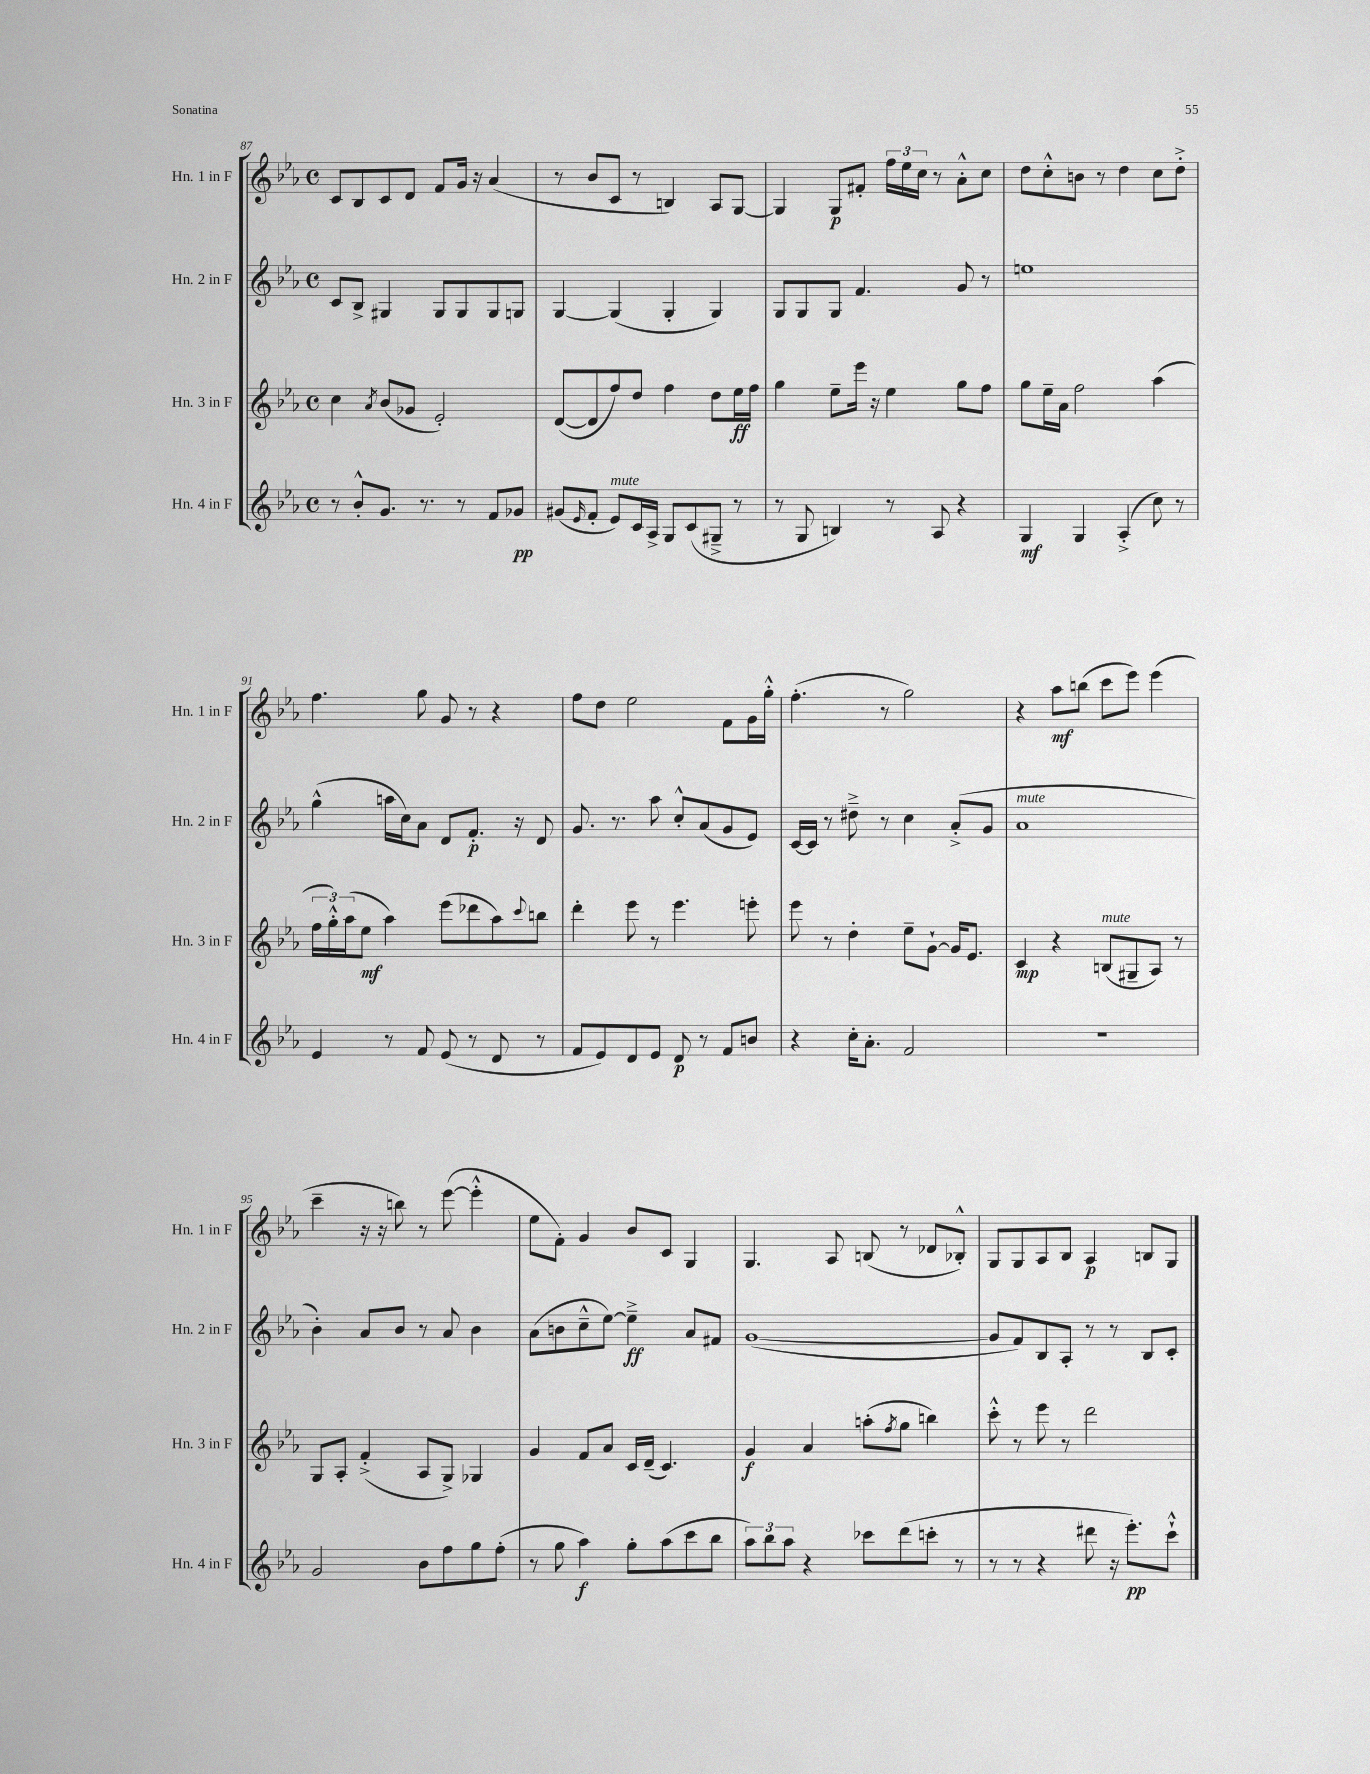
<<
\new StaffGroup <<
\new Staff = "s0" \with { instrumentName = "Hn. 1 in F" shortInstrumentName = "Hn. 1 in F" } {
    \clef treble \key ees \major \defaultTimeSignature \time 4/4
    c'8 bes8 c'8 d'8 f'8 g'16 r16 aes'4( |
    r8 bes'8 c'8 r8 b4) aes8 g8~ |
    g4 g8\p fis'8-. \tuplet 3/2 { f''16 ees''16 c''16 } r8 aes'8-.-^ c''8 |
    d''8 c''8-.-^ b'8 r8 d''4 c''8 d''8-.-> |
    f''4. g''8 g'8 r8 r4 |
    f''8 d''8 ees''2 f'8 g'16 g''16-.-^ |
    f''4.-.( r8 g''2) |
    r4 aes''8\mf b''8( c'''8 ees'''8) ees'''4( |
    c'''4-- r16 r16 b''8) r8 ees'''8~( ees'''4-.-^ |
    ees''8 f'8-.) g'4 bes'8 c'8 g4 |
    g4. aes8 b8( r8 des'8 bes8-.-^) |
    g8 g8 aes8 bes8 aes4\p b8 g8 \bar "|." |
}
\new Staff = "s1" \with { instrumentName = "Hn. 2 in F" shortInstrumentName = "Hn. 2 in F" } {
    \clef treble \key ees \major \defaultTimeSignature \time 4/4
    c'8 bes8-> gis4 gis8 gis8 gis8 g8 |
    g4~ g4( g4-. g4) |
    g8 g8 g8 f'4. g'8 r8 |
    e''1 |
    g''4-^( a''16 c''16) aes'8 d'8 f'8.-.\p r16 d'8 |
    g'8. r8. aes''8 c''8-.-^ aes'8( g'8 ees'8) |
    c'16~ c'16 r8 dis''8---> r8 c''4 aes'8-.->( g'8 |
    aes'1^\markup { \italic "mute" } |
    bes'4-.) aes'8 bes'8 r8 aes'8 bes'4 |
    aes'8( b'8 c''8---^ ees''8~) ees''4--->\ff aes'8 fis'8 |
    g'1~( |
    g'8 f'8) bes8 aes8-. r8 r8 bes8 c'8-. \bar "|." |
}
\new Staff = "s2" \with { instrumentName = "Hn. 3 in F" shortInstrumentName = "Hn. 3 in F" } {
    \clef treble \key ees \major \defaultTimeSignature \time 4/4
    c''4 \acciaccatura { aes'8 } bes'8( ges'8 ees'2-.) |
    d'8~( d'8 f''8) d''8 f''4 d''8 ees''16\ff f''16 |
    g''4 ees''8-- ees'''16 r16 ees''4 g''8 f''8 |
    g''8 ees''16-- aes'16 f''2 aes''4( |
    \tuplet 3/2 { f''16 g''16-.-^) aes''16( } ees''8\mf aes''4) ees'''8( des'''8 aes''8) \appoggiatura { c'''8 } b''8 |
    d'''4-. ees'''8 r8 ees'''4. e'''8-. |
    ees'''8 r8 d''4-. ees''8-- g'8~-! g'16 ees'8. |
    c'4\mp r4 b8^\markup { \italic "mute" }( gis8-- aes8) r8 |
    g8 aes8-. f'4-.->( aes8 g8->) ges4 |
    g'4 f'8 aes'8 c'16 d'16--( c'4.) |
    g'4\f aes'4 a''8-.( \acciaccatura { f''8 } g''8 b''4) |
    c'''8-.-^ r8 ees'''8 r8 d'''2 \bar "|." |
}
\new Staff = "s3" \with { instrumentName = "Hn. 4 in F" shortInstrumentName = "Hn. 4 in F" } {
    \clef treble \key ees \major \defaultTimeSignature \time 4/4
    r8 bes'8-.-^ g'8. r8. r8 f'8 ges'8\pp |
    gis'8( \grace { ees'16 } f'8-. ees'8^\markup { \italic "mute" }) c'16 aes16-> g8 c'8( gis8---> r8 |
    r8 g8 b4) r8 aes8 r4 |
    g4\mf g4 aes4-.->( c''8) r8 |
    ees'4 r8 f'8 ees'8( r8 d'8 r8 |
    f'8 ees'8) d'8 ees'8 d'8\p r8 f'8 b'8 |
    r4 c''16-. aes'8.-. f'2 |
    R1 |
    g'2 bes'8 f''8 g''8 f''8-.( |
    r8 g''8 aes''4\f) g''8-. aes''8( c'''8 bes''8 |
    \tuplet 3/2 { aes''8) bes''8 aes''8 } r4 ces'''8 d'''8( c'''8-. r8 |
    r8 r8 r4 dis'''8 r16 ees'''8.-.\pp) c'''8-!-^ \bar "|." |
}
>>
>>
\layout { \context { \Score currentBarNumber = #87 } }
